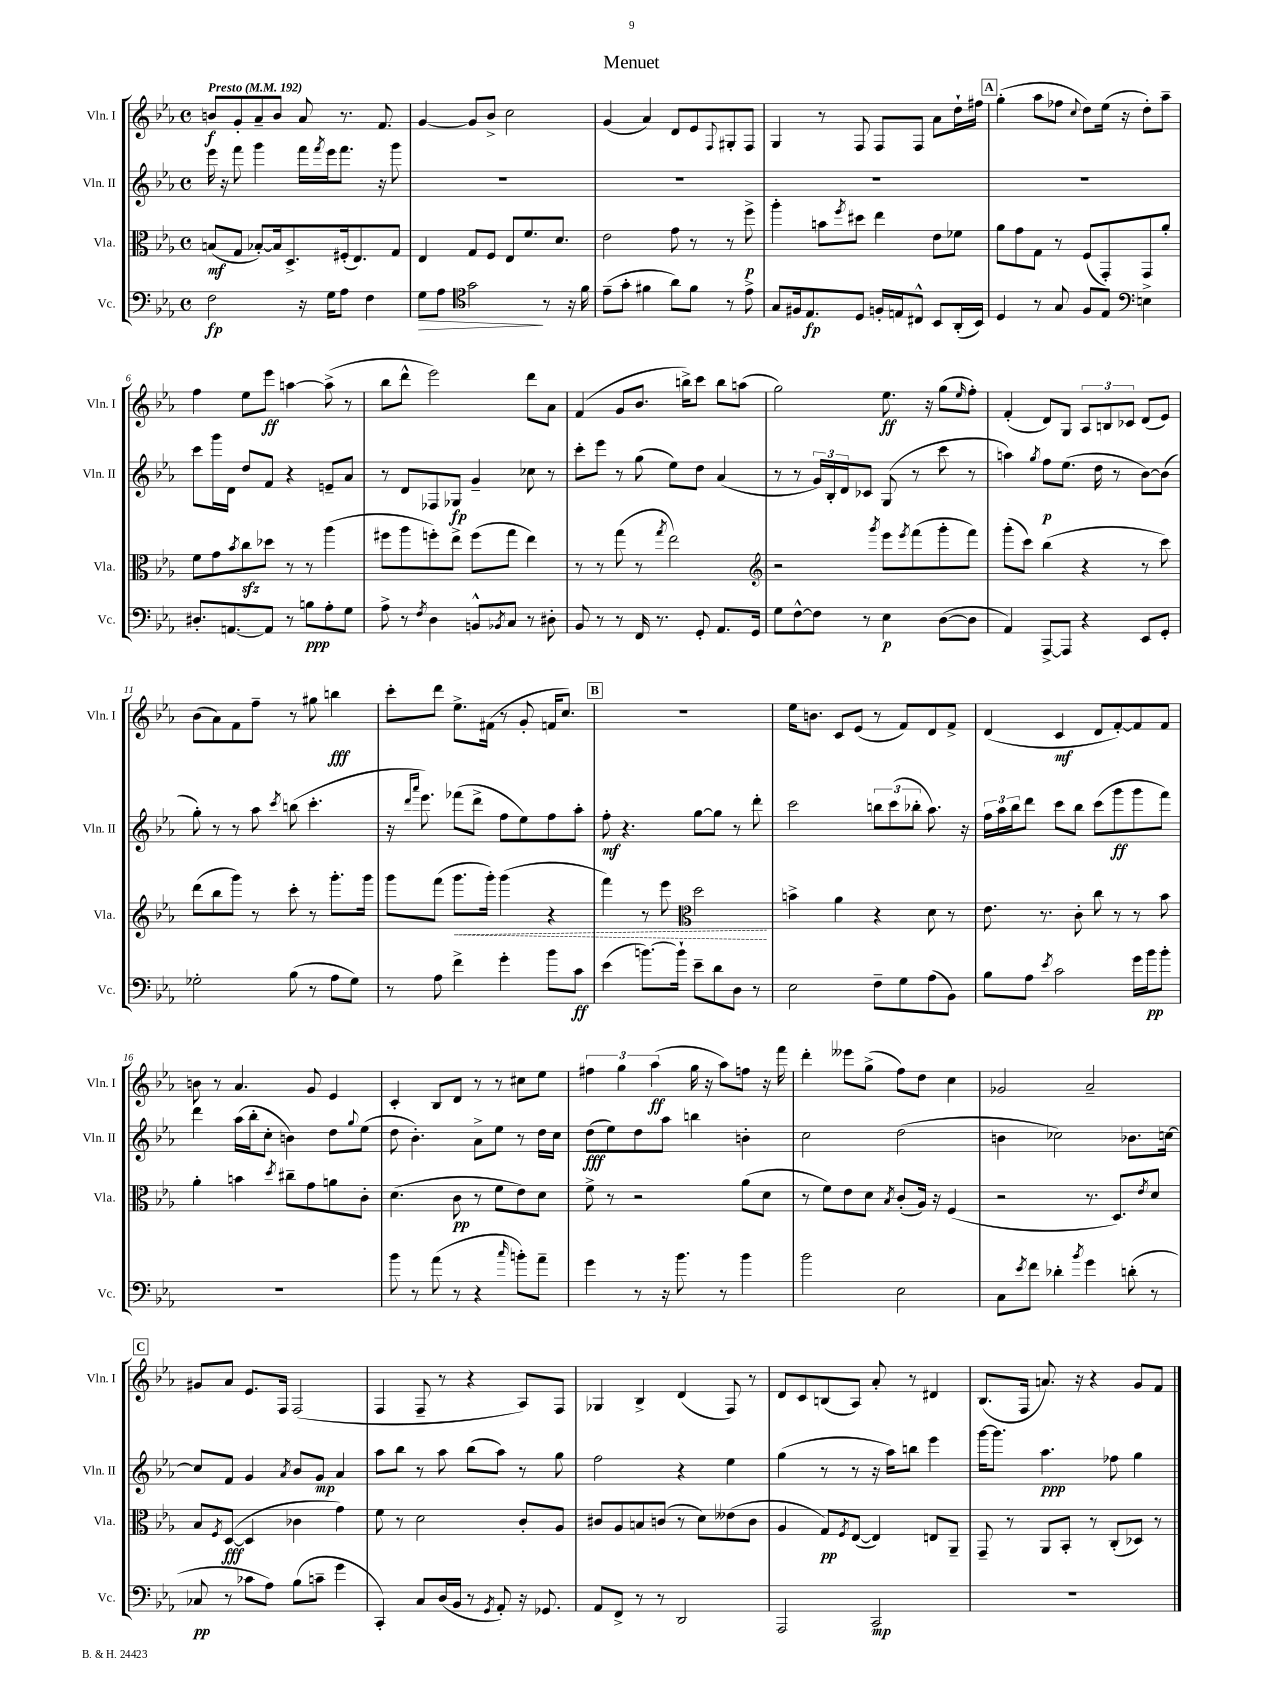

**kern	**kern	**kern	**kern
*staff4	*staff3	*staff2	*staff1
*clefF4	*clefC3	*clefG2	*clefG2
*k[b-e-a-]	*k[b-e-a-]	*k[b-e-a-]	*k[b-e-a-]
*M4/4	*M4/4	*M4/4	*M4/4
*met(c)	*met(c)	*met(c)	*met(c)
*MM192	*MM192	*MM192	*MM192
2F	(8B	16eee-	8b
.	.	16r	.
.	8G	8fff	8g'
.	[8B-')	4ggg	8a-~
.	16B-]	.	8b
.	8.D^	.	.
16r	.	16fff	8a-
.	.	8qfff	.
16G	.	16eee-	.
8A-	(16F#'	8.fff	8.r
.	8.E-)	.	.
4F	.	.	.
.	.	16r	8.f
.	8G	8ggg	.
=	=	=	=
8G	4E-	1r	[4g
8A-	.	.	.
*clefC4	*	*	*
2g	8G	.	8g]
.	8F	.	8b-^
.	8E-	.	2cc
.	8.f	.	.
8r	.	.	.
.	8.d	.	.
16r	.	.	.
16f	.	.	.
=	=	=	=
(8e-~	2e-	1r	(4g
8g'	.	.	.
4f#	.	.	4a-)
8a-)	8g	.	8d
8f#	8r	.	8e-
.	.	.	8qqF
8r	8r	.	8G#'
8e-^	8ff^	.	8F
=	=	=	=
8G	4aa-'	1r	4G
16F#	.	.	.
8.E-	.	.	.
.	8b	.	8r
.	8qff	.	.
8D	8dd#	.	8F
16F'	4ee-	.	8F
16E	.	.	.
8C#^^	.	.	8F
8BB-	8e-	.	8a-
(16AA-'	8f-	.	16dd`
16BB-)	.	.	16ff#
=	=	=	=
4D	8a-	1r	(4gg'
.	8g	.	.
8r	8G	.	8aa-
8G	8r	.	8ff-
.	.	.	8qqcc
8F	(8F	.	8dd)
8E-	8GG')	.	(16ee-
.	.	.	16r
*clefF4	*	*	*
4E^	8GG	.	8dd')
.	8a-'	.	8aa-~
=	=	=	=
8.D#'	8f	8ccc	4ff
.	8g	16ggg	.
[8.AA	.	16d	.
.	8qb-	.	.
.	8cc	8dd	8ee-
8AA]	8dd-	8f	8eee-
8r	8r	4r	[4aa
8B	8r	.	.
8A-'	(4aa-	8e~	(8aa^]
8G	.	8a-	8r
=	=	=	=
8A-^	8ff#	8r	8bb-
8r	8aa-	8d	8ddd^^
8qF	.	.	.
4D	8ff')	8F-	2eee-)
.	8ee-^	8G-	.
8BB^^	(8ff	4g~	.
8qBB-	.	.	.
8C	8gg	.	.
8r	4ee-)	8cc-	8ddd
8D#'	.	8r	8a-
=	=	=	=
8BB-	8r	8ccc'	(4f
8r	8r	8eee-	.
8r	(8gg	8r	8g
16FF	8r	(8gg	8.b-
8.r	.	.	.
.	8qgg	.	.
.	2ee-)	8ee-)	.
.	.	.	16bb^)
8GG'	.	8dd	8ccc
8.AA-	.	(4a-	8bb
.	.	.	(8aa
16GG	.	.	.
=	=	=	=
*	*clefG2	*	*
8G	2r	8r	2gg)
[8F^^	.	8r	.
8F]	.	24g)	.
.	.	24B-'	.
.	.	24d	.
8r	.	8c-	.
.	8qggg	.	.
4E-	8eee-	(8G	8.ee-
.	8qeee-	.	.
.	(8fff	8r	.
.	.	.	16r
([8D	8ggg'	8ccc	(8gg
.	.	.	16qqee-
8D]	8fff)	8r	8ff')
=	=	=	=
4AA-)	(8ggg'	4aa)	(4f'
.	8ccc)	.	.
.	.	8qgg	.
[8AAA-^	(4bb-	8ff	8d)
8AAA-]	.	(8.ee-	8G
4r	4r	.	12A-
.	.	16dd	.
.	.	.	12B
.	.	8r	.
.	.	.	12c-
8EE-	8r	[8b-)	(8d
8GG'	8ccc)	(8b-]	8e-)
=	=	=	=
2G-'	(8ddd	8gg')	(8b-
.	8bb-	8r	8a-)
.	8ggg)	8r	8f
.	8r	8aa-	8ff~
.	.	8qccc	.
(8B-	8ccc'	(8bb	8r
8r	8r	4.ccc'	8gg#
8A-	8.ggg'	.	4bb
8G-)	.	.	.
.	16ggg	.	.
=	=	=	=
8r	8ggg	16r	8ccc'
.	.	16qqddd	.
.	.	16qqaaa-	.
.	.	8.eee-)	.
8A-	(8fff	.	8ddd
4f^	8.ggg	(8fff-	8.ee-^
.	.	8ddd^	.
.	16ggg')	.	(16f#
4g'	(4ggg	8ff	8r
.	.	8ee-)	8g'
8b-	4r	8ff	16f
.	.	.	8.cc)
8c	.	8aa-'	.
=	=	=	=
(4e-	4fff)	8ff'	1r
.	.	4.r	.
[8.b)	8r	.	.
.	8eee-	.	.
16b`]	.	.	.
*	*clefC3	*	*
8e-~	2dd	[8gg	.
8d	.	8gg]	.
8D	.	8r	.
8r	.	8ddd'	.
=	=	=	=
2E-	4b^	2ccc	16ee-
.	.	.	8.b
.	4a-	.	8c
.	.	.	(8e-
8F~	4r	12bb	8r
.	.	(12ccc	.
8G	.	.	8f)
.	.	12bb-'	.
(8A-	8d	8.aa-)	8d
8BB-)	8r	.	8f^
.	.	16r	.
=	=	=	=
8B-	8.e-	24ff	(4d
.	.	24aa-	.
.	.	24bb-	.
8A-	.	8ddd	.
.	8.r	.	.
8qe-	.	.	.
2c	.	8ccc	4c
.	8c'	8bb-	.
.	8cc	(8ccc	8d
.	8r	8ggg	[8f')
16g	8r	8ggg	8f]
16b-	.	.	.
8b-'	8b-	8fff)	8f
=	=	=	=
1r	4a-'	4ddd	8b
.	.	.	8r
.	4b	(16aa-	4.a-
.	.	16bb-'	.
.	.	8cc'	.
.	8qdd	.	.
.	8cc#~	4b)	.
.	8g	.	8g
.	8a	8dd	4e-
.	.	8qqgg	.
.	8c'	(8ee-	.
=	=	=	=
8b-	(4.d	8dd	4c'
8r	.	4.b-')	.
(8a-	.	.	8B-
8r	8c	.	8d
4r	8r	8a-^	8r
.	8f	8ee-	8r
16qqcc	.	.	.
8b')	8e-)	8r	8cc#
8a-~	8d	16dd	8ee-
.	.	16cc	.
=	=	=	=
4g	8f^	(8dd	6ff#
.	8r	8ee-)	.
.	.	.	6gg
8r	2r	8dd	.
.	.	.	(6aa-
16r	.	8aa-	.
8.b-	.	.	.
.	.	4bb	16gg
.	.	.	16r
8r	.	.	8aa-)
4b-	(8a-	4b'	8ff
.	8d	.	16r
.	.	.	16fff
=	=	=	=
2b-	8r	2cc	4ddd'
.	8f)	.	.
.	8e-	.	8eee--
.	8d	.	(8gg^
.	8qB-	.	.
2E-	(8c'	(2dd	8ff)
.	16A-)	.	8dd
.	16r	.	.
.	(4F	.	4cc
=	=	=	=
8C	2r	4b	2g-
8qe-	.	.	.
8f	.	.	.
4d-'	.	2cc-)	.
8qb-	.	.	.
4g	8.r	.	2a-~
.	8.D)	.	.
(8d'	.	8.b-	.
.	8qe-	.	.
8r	8d	.	.
.	.	[16cc	.
=	=	=	=
8C-	8B-	8cc]	8g#
.	8qF	.	.
8r	([8D	8f	8a-
8c-	4D]	4g	8.e-
8A-)	.	.	.
.	.	.	16F
.	.	8qa-	.
(8B-	4c-	8b-	(2F
8c~	.	8g	.
4g	4g)	4a-	.
=	=	=	=
4CC')	8f	8aa-	4F
.	8r	8bb-	.
8C	2d	8r	8F~
(16D	.	8aa-	8r
16BB-	.	.	.
8r	.	(8bb-	4r
8qGG	.	.	.
8AA-')	.	8aa-)	.
16r	8c'	8r	8A-)
8.GG-	.	.	.
.	8A-	8gg	8F
=	=	=	=
8AA-	8c#	2ff	4G-
8FF^	8A-	.	.
8r	8B	.	4B-^
8r	(8c	.	.
2DD	8r	4r	(4d
.	8d)	.	.
.	(8e--	4ee-	8F)
.	8c	.	8r
=	=	=	=
2AAA-	4A-	(4gg	8d
.	.	.	8c
.	8G)	8r	(8B
.	8qF	.	.
.	([8E-	8r	8A-)
2CC	4E-])	16r	8a-'
.	.	16aa-)	.
.	.	8bb	8r
.	8E	4eee-	4d#
.	8AA-~	.	.
=	=	=	=
1r	8GG~	[16ggg	(8.B-
.	.	8.ggg]	.
.	8r	.	.
.	.	.	16F
.	8AA-	4.aa-	8.a)
.	8BB-'	.	.
.	.	.	16r
.	8r	.	4r
.	(8C'	8ff-	.
.	8D-)	4gg	8g
.	8r	.	8f
==	==	==	==
*-	*-	*-	*-
